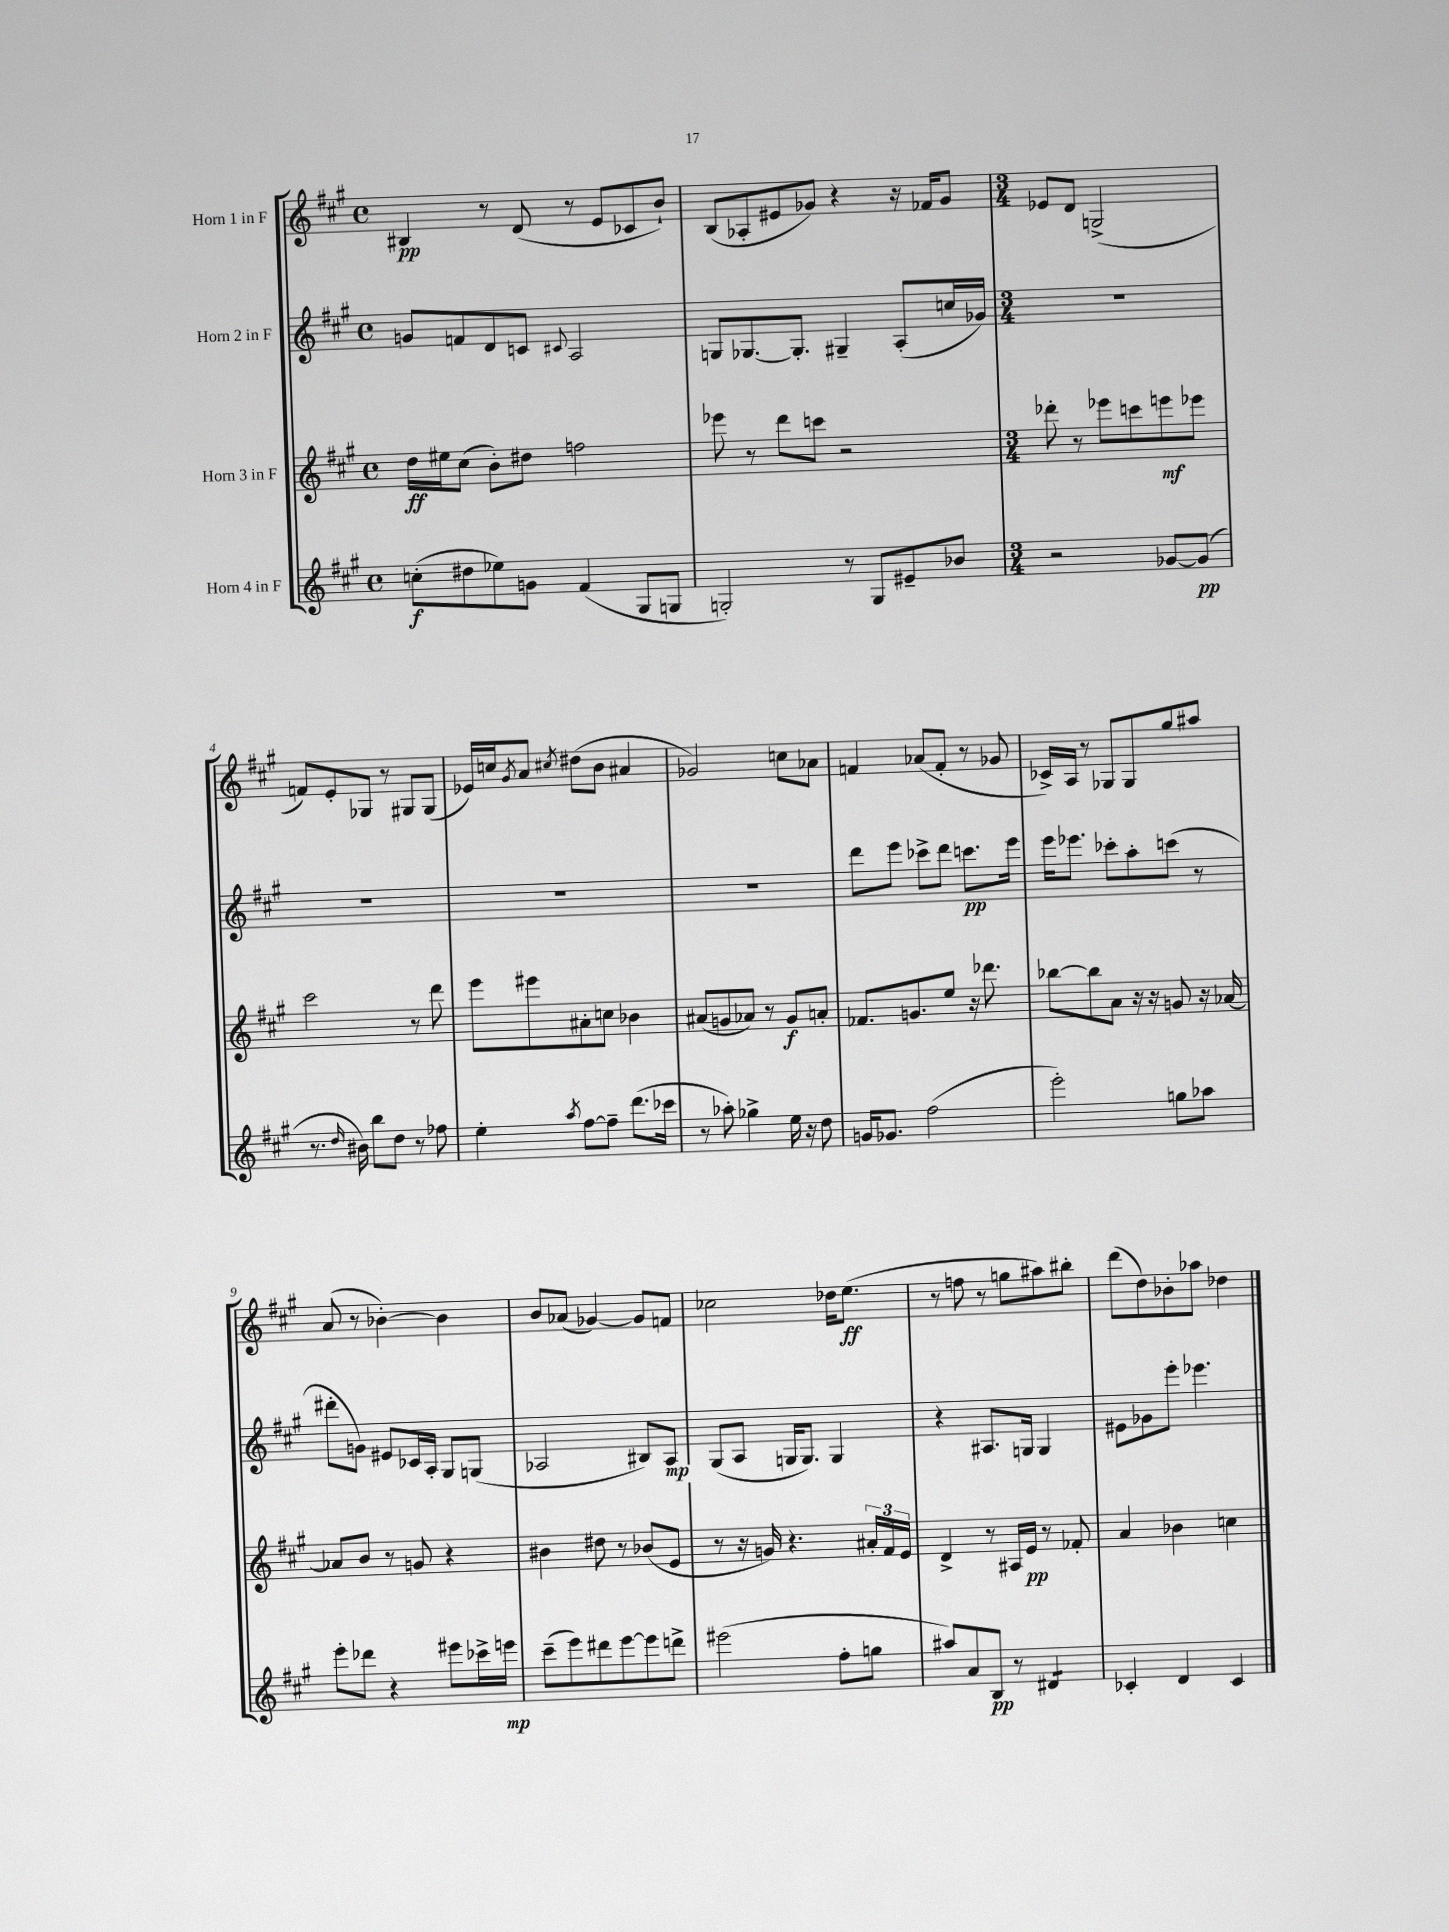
<<
\new StaffGroup <<
\new Staff = "s0" \with { instrumentName = "Horn 1 in F" } {
    \clef treble \key a \major \defaultTimeSignature \time 4/4
    bis4\pp r8 d'8( r8 e'8 ces'8 b'8-!) |
    b8( aes8-. eis'8 ges'8) r4 r16 fes'16 ges'8 |
    \numericTimeSignature \time 3/4 ees'8 d'8 g2->( |
    f'8) e'8-. ges8 r8 gis8 gis8( |
    ees'16) c''16 \acciaccatura { gis'8 } a'8 \acciaccatura { cis''8 } dis''8( b'8 ais'4 |
    ges'2) c''8 aes'8 |
    f'4 aes'8( f'8-. r8 ges'8 |
    ces'16->) a16 r8 ges8 ges8 gis''8 ais''8 |
    a'8( r8 bes'4~-.) bes'4 |
    b'8 aes'8( ges'4~) ges'8 f'8 |
    ces''2 des''16 e''8.\ff( |
    r8 f''8 r8 g''8 ais''8) bis''8-. |
    d'''8( d''8) bes'8-. aes''8 des''4 \bar "|." |
}
\new Staff = "s1" \with { instrumentName = "Horn 2 in F" } {
    \clef treble \key a \major \defaultTimeSignature \time 4/4
    g'8 f'8 d'8 c'8 \appoggiatura { cis'8 } a2 |
    g8 ges8.~ ges8.-. gis4-- a8-.( c''16 ges'16) |
    \numericTimeSignature \time 3/4 R2. |
    R2. |
    R2. |
    R2. |
    d'''8 e'''8 ces'''8-> d'''8 c'''8.\pp e'''16 |
    e'''16 ees'''8. ces'''8-. a''8-. c'''8( r8 |
    dis'''8-. g'8) eis'8 ces'16 a16-. gis8 g8( |
    aes2 bis8) aes8\mp |
    gis8( a8 g16 g8.) g4 |
    r4 ais8. g16 g4 |
    eis'8 ges'8 e'''8-. ees'''4. \bar "|." |
}
\new Staff = "s2" \with { instrumentName = "Horn 3 in F" } {
    \clef treble \key a \major \defaultTimeSignature \time 4/4
    d''16\ff eis''16 cis''8( b'8-.) dis''8 f''2 |
    ees'''8 r8 d'''8 c'''8 r2 |
    \numericTimeSignature \time 3/4 des'''8-. r8 ees'''8 c'''8 e'''8\mf ees'''8 |
    cis'''2 r8 d'''8 |
    e'''8 eis'''8 ais'8-. c''8 bes'4 |
    ais'8( g'8 aes'8) r8 g'8\f a'8-. |
    fes'8. g'8. e''8 r16 des'''8. |
    bes''8~ bes''8 a'8 r16 r16 g'8 r16 aes'16~ |
    aes'8 b'8 r8 g'8 r4 |
    bis'4 dis''8 r8 bes'8( e'8 |
    r8 r16 g'16) r4. \tuplet 3/2 { ais'16-. fis'16 e'16 } |
    d'4-> r8 ais16 e'16\pp r8 fes'8-. |
    a'4 bes'4 c''4 \bar "|." |
}
\new Staff = "s3" \with { instrumentName = "Horn 4 in F" } {
    \clef treble \key a \major \defaultTimeSignature \time 4/4
    c''8-.\f( dis''8 ees''8) g'8 fis'4( gis8 g8 |
    g2-.) r8 g8 eis'8-- bes'8 |
    \numericTimeSignature \time 3/4 r2 ges'8~ ges'8\pp( |
    r8. \grace { d''16 } bis'16) b''8 d''8 r8 fes''8 |
    e''4-. \acciaccatura { a''8 } fis''8~ fis''8-- d'''8.( ces'''16 |
    r8 aes''8-.) ges''4-> e''16 r16 d''8 |
    g'16 ges'8. fis''2( |
    e'''2-.) g''8 aes''8 |
    e'''8-. des'''8 r4 eis'''8 ces'''16-> e'''16\mp |
    cis'''8--( e'''8) dis'''8 e'''8~ e'''8 d'''8-> |
    eis'''2( fis''8-. g''8 |
    ais''8) a'8 b8\pp r8 dis'4:8 |
    ces'4-. d'4 ces'4 \bar "|." |
}
>>
>>
